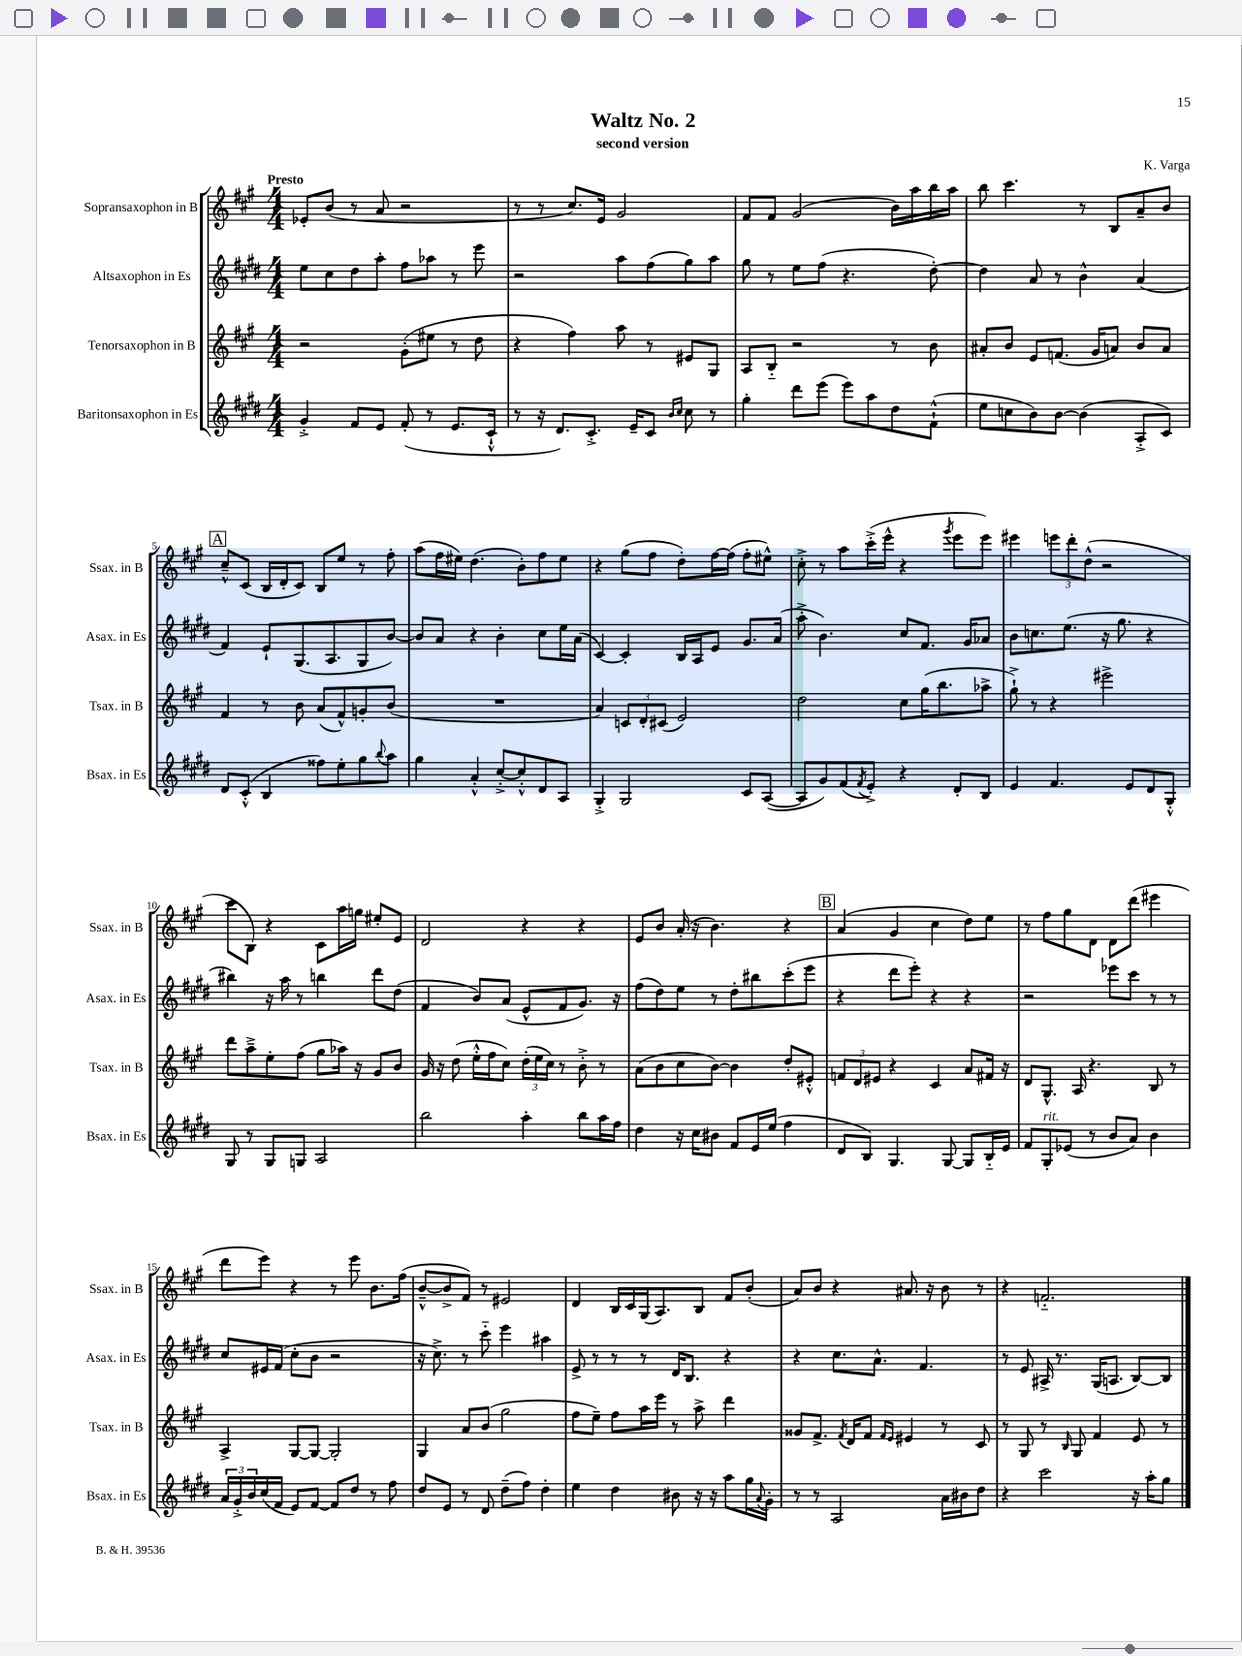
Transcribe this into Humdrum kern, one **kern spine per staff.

**kern	**kern	**kern	**kern
*staff4	*staff3	*staff2	*staff1
*clefG2	*clefG2	*clefG2	*clefG2
*k[f#c#g#d#]	*k[f#c#g#]	*k[f#c#g#d#]	*k[f#c#g#]
*M4/4	*M4/4	*M4/4	*M4/4
4g#'^/	2r	8ee\L	8e-'/L
.	.	8cc#\	(8b/J
8f#/L	.	8dd#\	8r
8e/J	.	8aa'\J	8a/
(8f#'/	(8g#'\L	8ff#\L	2r
8r	8ee#\J	8aa-\J	.
8.e/L	8r	8r	.
.	8dd\	8eee\	.
16c#`^^/Jk	.	.	.
=	=	=	=
8r	4r	2r	8r
16r	.	.	8r
8.d#/L)	.	.	.
.	4ff#\)	.	8.cc#/L)
8.c#'^/J	.	.	.
.	.	.	16e/Jk
.	8aa\	8aa\L	2g#/
16e~/LK	.	.	.
8c#/J	8r	(8ff#\	.
16qqb/LL	.	.	.
16qqcc#/JJ	.	.	.
8cc#\	8e#/L	8gg#\)	.
8r	8G#/J	8aa\J	.
=	=	=	=
4gg#'\	8A/L	8gg#\	8f#/L
.	8B'~/J	8r	8f#/J
8ddd#\L	2r	8ee\L	(2g#/
(8eee\J	.	(8ff#\J	.
8eee\L)	.	4.r	.
8aa\	.	.	.
8dd#\	8r	.	16b\LL)
.	.	.	16aa\
(8f#`^^\J	8b\	[8dd#'\)	16bb\
.	.	.	16aa\JJ
=	=	=	=
8ee\L	8a#'/L	4dd#\]	8bb\
8cc\	8b/J	.	4.ccc#\
8b\)	8e/L	8a/	.
[8b\J	(8.f/J	8r	.
(4b\]	.	4b^^\	8r
.	16g#/LK	.	.
.	8a/J)	.	8B/L
8A'^/L	8b/L	(4a/	8a~/
8c#/J)	8a/J	.	8b/J
=	=	=	=
8d#/L	4f#/	4f#/)	8cc#~^^/L
(8c#'^^/J	.	.	(8c#/J
4B/	8r	8e`/L	16B/LL
.	.	.	16d'/J
.	8b\	(8.G#/	8c#/J)
8ff##\L)	(8a/L	.	8B/L
.	.	8.A/	.
8ee'\	8f#^^/)	.	8ee/J
8gg#\	8g'/	8G#/	8r
8qqbb/	.	.	.
8aa\J	(8b/J	[8b/J)	8ff#'\
=	=	=	=
4gg#\	1r	8b/]L	(8aa\L
.	.	8a/J	16ff#\L
.	.	.	16ee#\JJ)
4a'^^/	.	4r	(4.dd\
[8cc#'^/L	.	4b'\	.
8cc#'^^/]	.	.	8b'\L)
8d#/	.	8cc#\L	8ff#\
8A/J	.	16ee\L	8ee#\J
.	.	(16a\JJ	.
=	=	=	=
4G#'^/	4a/)	[4c#/)	4r
2G#/	12c/L	4c#'/]	(8gg#\L
.	12d'/	.	.
.	.	.	8ff#\J
.	(12c#/J	.	.
.	2e/)	16B/LL	8dd'\L)
.	.	16A/J	.
.	.	8e/J	[16ff#\L
.	.	.	(16ff#\]JJ
8c#/L	.	8.g#/L	8ff#'\L
([8A/J	.	.	8ee#^^\J)
.	.	(16a/Jk	.
=	=	=	=
8A/]L	2dd\	8aa'^\	8cc#'^\
8g#/)	.	4.b\)	8r
(8f#/	.	.	8aa\L
8qf#/	.	.	.
8e'^/J)	.	.	(16ccc#'^\L
.	.	.	16eee^^\JJ
4r	8cc#\L	8cc#/L	4r
.	(16gg#\K	8.f#/J	.
.	8.bb\	.	.
.	.	.	8qggg#/
8d#'/L	.	.	8eee\L
.	.	16g#/LK	.
8B/J	8aa-^\J	8a-/J	8eee\J)
=	=	=	=
4e/	8gg#`^\)	8b\L	4eee#\
.	8r	8.cc\	.
4.f#/	4r	.	12eee\L
.	.	(8.ee\J	.
.	.	.	12ddd'\
.	.	.	(12dd^^\J
.	2eee#^\	16r	2r
.	.	8.gg#\	.
8e/L	.	.	.
8d#/	.	4r	.
8G#'^^/J	.	.	.
=	=	=	=
8G#/	8ddd\L	4bb#\)	8ccc#\L
8r	8aa~^\	.	8B\J)
8G#/L	8ee'\	16r	4r
.	.	16aa\	.
8G/J	(8ff#\J	8r	.
2A/	8gg#\L	4bb\	8c#\L
.	16aa-\Jk)	.	16aa\L
.	16r	.	16gg\JJ
.	8g#/L	8ddd#\L	8ee#'/L
.	8b/J	(8dd#\J	8e/J
=	=	=	=
2bb\	16g#/	4f#/	2d/
.	16r	.	.
.	(8dd\	.	.
.	16ee'^^\LL	8b/L)	.
.	16ff#\J	.	.
.	8cc#\J)	(8a/J	.
4aa'\	(24dd'\LL	8e^^/L	4r
.	24ee\	.	.
.	24cc#\JJ)	.	.
.	8r	8f#/	.
8bb\L	8b'^\	8.g#/J)	4r
16aa\L	8r	.	.
16ff#\JJ	.	16r	.
=	=	=	=
4dd#\	(8a\L	(8ff#\L	8e/L
.	8b\	8dd#\)	8b/J
16r	8cc#\	8ee\J	(16a'/
16cc#\LK	.	.	16r
8b#\J	[8b\J)	8r	4.b\)
8f#/L	4b\]	8dd#'\L	.
16e/L	.	8bb#\	.
(16ee/JJ	.	.	.
4ff#\	8dd'/L	(8ccc#'\	4r
.	8e#'^^/J	8eee\J	.
=	=	=	=
8d#/L	12f/L	4r	(4a/
.	12d/	.	.
8B/J)	.	.	.
.	12e#/J	.	.
4.G#/	4r	8ddd#\L	4g#/
.	.	8eee'\J)	.
.	4c#/	4r	4cc#\
[8G#/	.	.	.
8G#/]L	8a/L	4r	8dd\L)
16B'~/L	16f#/Jk	.	8ee\J
16e/JJ	16r	.	.
=	=	=	=
8f#/L	8d/L	2r	8r
8G#'/	8.G#^^/J	.	8ff#\L
(8e-/J	.	.	8gg#\
.	16A/	.	.
8r	4.r	.	8d\J
8b/L	.	8eee-\L	8d\L
8a/J)	.	8ccc#\J	(8ddd\J
4b\	8B/	8r	4eee#\
.	8r	8r	.
=	=	=	=
24a/LL	4A^/	8cc#/L	8ddd\L
24g#'^/	.	.	.
24b/	.	.	.
(16cc#/	.	16e#/L	8eee\J)
16f#/JJ	.	(16f#/JJ	.
8e/L)	[8G#/L	8cc#'\L	4r
[8f#/J	8G#/_J	8b\J	.
8f#/]L	2G#'/]	2r	8r
8dd#/J	.	.	8eee\
8r	.	.	8.b\L
8ff#\	.	.	.
.	.	.	(16ff#\Jk
=	=	=	=
8dd#/L	4G#/	16r	[8b~^^/L
.	.	8.cc#^\)	.
8e/J	.	.	8b^/]
8r	8a/L	8r	8f#/J)
8d#/	(8b/J	8ccc#'~\	8r
(8dd#~\L	2gg#\	4eee\	2e#/
8ff#\J)	.	.	.
4dd#'\	.	4aa#\	.
=	=	=	=
4ee\	8ff#\L	8e^/	4d/
.	8ee~\J)	8r	.
4dd#\	8ff#\L	8r	16B/LL
.	.	.	16c#/
.	16aa\L	8r	(16G#/J
.	16eee\JJ	.	8.A/)
8b#\	8r	16d#/LK	.
.	.	8.B/J	.
16r	8aa^\	.	8B/J
16r	.	.	.
8aa\L	4ddd\	4r	8f#/L
16gg#\L	.	.	(8b'/J
8qqa/	.	.	.
16g#'\JJ	.	.	.
=	=	=	=
8r	8g##/L	4r	8a/L)
8r	8.f#^/J	.	8b/J
2A/	.	8.cc#\L	4r
.	8qf#/	.	.
.	16d/LK	.	.
.	8f#/J	.	.
.	.	8.a^^\J	.
.	16qqf#/LL	.	.
.	16qqe/JJ	.	.
.	4e#/	.	8.a#/
.	.	4.f#/	.
.	.	.	16r
16a\LL	8r	.	8b\
16b#\J	.	.	.
8dd#\J	8c#/	.	8r
=	=	=	=
4r	8r	8r	4r
.	8G#/	8e/	.
2ccc#\	8r	16A#^/	2.f'~/
.	.	8.r	.
.	16qqB/	.	.
.	8G#/	.	.
.	4f#/	(16G#/LK	.
.	.	8.A/J	.
16r	8e/	[8B/L)	.
16aa'\LK	.	.	.
8gg#\J	8r	8B/]J	.
==	==	==	==
*-	*-	*-	*-
